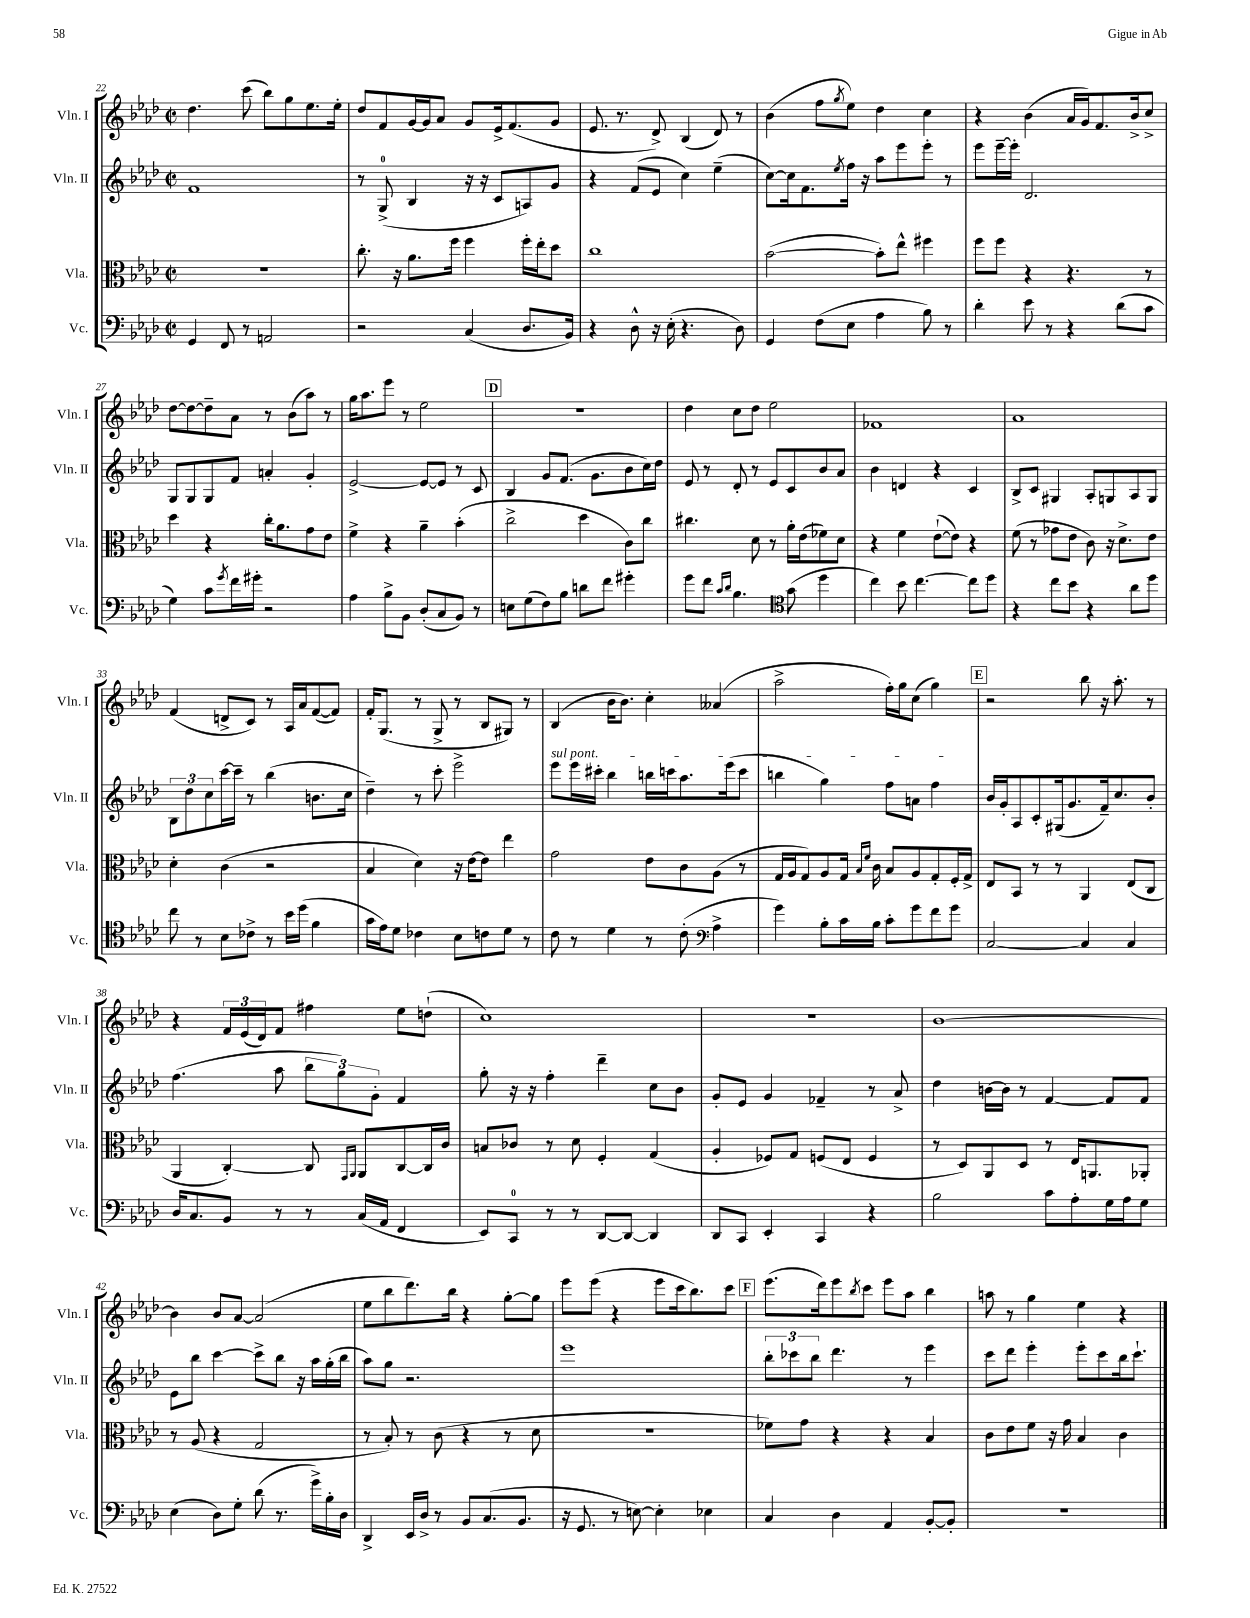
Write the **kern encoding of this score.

**kern	**kern	**kern	**kern
*part4	*part3	*part2	*part1
*staff4	*staff3	*staff2	*staff1
*I"Vc.	*I"Vla.	*I"Vln. II	*I"Vln. I
*I'Vc.	*I'Vla.	*I'Vln. II	*I'Vln. I
*clefF4	*clefC3	*clefG2	*clefG2
*k[b-e-a-d-]	*k[b-e-a-d-]	*k[b-e-a-d-]	*k[b-e-a-d-]
*M2/2	*M2/2	*M2/2	*M2/2
*met(c|)	*met(c|)	*met(c|)	*met(c|)
=22	=22	=22	=22
4GG/	1r	1f	4.dd-\
8FF/	.	.	.
8r	.	.	(8ccc\
2AAn/	.	.	8bb-\L)
.	.	.	8gg\
.	.	.	8.ee-\
.	.	.	16ee-'\Jk
=23	=23	=23	=23
2r	8.cc'\	8r	8dd-/L
.	.	(8G^/	8f/
.	16r	.	.
.	8.a-\L	4B-/	[16g/L
.	.	.	16g/J]
.	.	.	8a-/J
.	16ff\Jk	.	.
(4C/	4ff\	16r	8g/L
.	.	16r	.
.	.	8c/L	16e-^/k
.	.	.	(8.f/
8.D-/L	16ff'\LL	8An/)	.
.	16ee-'\J	.	.
.	8dd-\J	8g/J	8g/J
16BB-/Jk)	.	.	.
=24	=24	=24	=24
4r	1cc	4r	8.e-/
.	.	.	8.r
8D-^^\	.	(8f/L	.
16r	.	8e-/J	8d-^/)
(16E-'\	.	.	.
4.r	.	4cc\)	(4B-/
.	.	(4ee-~\	8d-/)
8D-\)	.	.	8r
=25	=25	=25	=25
4GG/	([2b-\	[8cc\L)	(4b-\
.	.	16cc\k]	.
.	.	8.f\	.
(8F\L	.	.	8ff\L
.	.	8qee-/	8qgg/
8E-\J	.	16ff\Jk	8ee-\J)
.	.	16r	.
4A-\	8b-'\L])	8aa-\L	4dd-\
.	8ee-^^\J	8eee-\	.
8B-\)	4ff#X\	8eee-'\J	4cc\
8r	.	8r	.
=26	=26	=26	=26
4d-'\	8ff\L	8eee-\L	4r
.	8ff\J	[16eee-~\L	.
.	.	16eee-'\JJ]	.
8e-\	4r	2.d-/	(4b-\
8r	.	.	.
4r	4.r	.	16a-/LL
.	.	.	16g/J)
.	.	.	8.f/
(8d-\L	.	.	.
.	.	.	16b-^/k
8c\J	8r	.	8cc^/J
!!LO:LB:g=z
=27	=27	=27	=27
4G\)	4dd-\	8G/L	[8dd-\L
.	.	8G/	8dd-\_
8c\L	4r	8G/	8dd-~\]
8qg/	.	.	.
16f\L	.	8f/J	8a-\J
16g#X'\JJ	.	.	.
2r	16cc'\KL	4an'/	8r
.	8.a-\	.	.
.	.	.	(8b-\L
.	8g\	4g'/	8aa-\J)
.	8e-\J	.	8r
=28	=28	=28	=28
4A-\	4f^\	[2e-^/	16gg\KL
.	.	.	8.aa-\
8B-^\L	4r	.	8eee-\J
8BB-\J	.	.	8r
(8D-'/L	4a-~\	8e-/L_	2ee-\
8C/	.	8e-/J]	.
8BB-/J)	(4b-'\	8r	.
8r	.	8c/	.
!!LO:REH:place=s1:t=D
=29	=29	=29	=29
8En\L	2cc^\	4B-/	1r
(8G\	.	.	.
8F\)	.	8g/L	.
8B-\J	.	(8.f/J	.
8dn\L	4dd-\	.	.
.	.	8.g\L	.
8f\J	.	.	.
4g#X'\	8c\L)	8b-\	.
.	8cc\J	16cc\L)	.
.	.	16dd-\JJ	.
=30	=30	=30	=30
8g\L	4.cc#X\	8e-/	4dd-\
8f\J	.	8r	.
16qqc/LL	.	.	.
16qqd-/JJ	.	.	.
4.B-\	.	8d-'/	8cc\L
.	8d-\	8r	8dd-\J
.	8r	8e-/L	2ee-\
*clefC4	*	*	*
(8g\	16a-'\LL	8c/	.
.	(16e-\J	.	.
4dd-\	8f-X\)	8b-/	.
.	8d-\J	8a-/J	.
=31	=31	=31	=31
4cc\)	4r	4b-\	1f-X
8b-\	4f\	4dn/	.
[4.cc\	.	.	.
.	([8e-`\L	4r	.
.	8e-\J])	.	.
8cc\L]	4r	4c/	.
8dd-\J	.	.	.
=32	=32	=32	=32
4r	(8f\	8B-^/L	1a-
.	8r	8c/J	.
8cc\L	8g-X\L	4G#X/	.
8b-\J	8e-\J	.	.
4r	8c\)	8A-'/L	.
.	16r	8Gn/	.
.	8.d-^\L	.	.
8a-\L	.	8A-/	.
8dd-\J	8e-\J	8G/J	.
!!LO:LB:g=z
=33	=33	=33	=33
8cc\	4d-'\	12B-\L	(4f/
.	.	12dd-\	.
8r	.	.	.
.	.	12cc\	.
8B-\L	(4c\	[16ccc\L	8dn^/L
.	.	16ccc~\JJ]	.
8c-X^\J	.	8r	8c/J)
8r	2r	(4bb-\	8r
16b-\LL	.	.	16A-/LL
(16dd-\JJ	.	.	16a-/J
4f\	.	8.bn\L	([8f/
.	.	.	8f/J])
.	.	16cc\Jk	.
=34	=34	=34	=34
16g\LL	4B-/	4dd-~\)	16f'/KL
16e-\J)	.	.	(8.G/J
8d-\J	.	.	.
4c-X\	4d-\)	8r	8r
.	.	8ccc'\	8G^/
8B-\L	16r	2eee-^\	8r
.	[16e-\KL	.	.
8cn\	8e-\J]	.	8B-/L
8d-\J	4ee-\	.	8G#X/J)
8r	.	.	8r
=35	=35	=35	=35
!	!	!LO:TX:a:i:t=sul pont.	!
8c\	2g\	8eee-\L	(4B-/
8r	.	16eee-\L	.
.	.	16ccc#X'\JJ	.
4d-\	.	4bb-\	16b-\KL
.	.	.	8.b-\J)
8r	8e-\L	16bbn\LL	4cc'\
.	.	16cccn\J	.
(8c'\	8c\	8.aa-\	.
*clefF4	*	*	*
4A-^\	(8A-\J	.	(4a--X/
.	.	(16eee-\k	.
.	8r	8ccc\J	.
=36	=36	=36	=36
4g\)	16G/LL	4bbn\	2aa-^\
.	16A-/J	.	.
.	8G/)	.	.
8B-'\L	8A-/	4gg\)	.
16c\L	16G/Jk	.	.
.	16qqB-/LL	.	.
.	16qqf/JJ	.	.
16B-\JJ	16c\	.	.
8c'\L	8B-/L	8ff\L	16ff'\LL)
.	.	.	16gg\J
8g\	8A-/	8an\J	(8cc\J
8f\	8G'/	4ff\	4gg\)
8g\J	16F'/L	.	.
.	16G^/JJ	.	.
!!LO:REH:place=s1:t=E
=37	=37	=37	=37
[2C/	8E-/L	16b-/LL	2r
.	.	16g'/J	.
.	8BB-/J	8A-/	.
.	8r	8c'/	.
.	8r	(16G#X/k	.
.	.	8.g/	.
4C/]	4AA-/	.	8bb-\
.	.	16f~/k)	16r
.	.	8.cc/	8.aa-'\
4C/	(8E-/L	.	.
.	8C/J	8b-'/J	8r
!!LO:LB:g=z
=38	=38	=38	=38
16D-/KL	4AA-/	(4.ff\	4r
8.C/	.	.	.
8BB-/J	[4C'/)	.	24f/LL
.	.	.	(24e-/
.	.	.	24d-/J)
8r	.	8aa-\	8f/J
8r	8C/]	12bb-\L	4ff#X\
.	.	12gg\)	.
.	16qqGG/LL	.	.
.	16qqAA-/JJ	.	.
(16C/LL	8AA-/L	.	.
.	.	12g'\J	.
16AA-/JJ	.	.	.
4FF/	[8C/	4f/	8ee-\L
.	16C/L]	.	(8ddn`\J
.	16c/JJ	.	.
=39	=39	=39	=39
8EE-/L)	8Bn/L	8gg'\	1cc)
8CC/J	8c-X/J	16r	.
.	.	16r	.
8r	8r	4ff'\	.
8r	8d-\	.	.
[8DD-/L	4F'/	4ddd-~\	.
8DD-/J_	.	.	.
4DD-/]	(4G/	8cc\L	.
.	.	8b-\J	.
=40	=40	=40	=40
8DD-/L	4A-'/	8g'/L	1r
8CC/J	.	8e-/J	.
4EE-'/	8F-X/L)	4g/	.
.	8G/J	.	.
4CC/	(8Fn/L	4f-X~/	.
.	8E-/J	.	.
4r	4F/	8r	.
.	.	8a-^/	.
=41	=41	=41	=41
2B-\	8r	4dd-\	[1b-
.	8D-/L)	.	.
.	8AA-/	[16bn\LL	.
.	.	16b\JJ]	.
.	8D-/J	8r	.
8c\L	8r	[4f/	.
8A-'\	16E-/KL	.	.
.	8.AAn/	.	.
16G\L	.	8f/L]	.
16A-\J	.	.	.
8G\J	8AA-X'/J	8f/J	.
!!LO:LB:g=z
=42	=42	=42	=42
(4E-\	8r	8e-\L	4b-\]
.	(8A-/	8bb-\J	.
8D-\L)	4r	[4ccc\	8b-/L
8G'\J	.	.	[8a-/J
(8d-\	2G/	8ccc^\L]	(2a-/]
8.r	.	8bb-\J	.
.	.	16r	.
16g^\LL)	.	16aa-\LL	.
16B-'\	.	(16gg'\	.
16D-\JJ	.	16bb-\JJ	.
=43	=43	=43	=43
4DD-^/	8r	8aa-\L)	8ee-\L
.	8B-'/)	8gg\J	8bb-\
16EE-/LL	8r	2.r	8.ddd-\)
16D-^/JJ	.	.	.
8r	(8c\	.	.
.	.	.	16bb-\Jk
8BB-/L	4r	.	4r
(8.C/	.	.	.
.	8r	.	[8gg'\L
8.BB-/J	.	.	.
.	8d-\	.	8gg\J]
=44	=44	=44	=44
16r	1r	1eee-	8eee-\L
8.GG/	.	.	.
.	.	.	(8eee-\J
8r	.	.	4r
[8En\)	.	.	.
4E'\]	.	.	8eee-\L
.	.	.	16ccc\k
.	.	.	8.bb-\)
4E-X\	.	.	.
.	.	.	8ccc\J
!!LO:REH:place=s1:t=F
=45	=45	=45	=45
4C/	8f-X\L)	12bb-'\L	(8.eee-\L
.	.	12ccc-X\	.
.	8g\J	.	.
.	.	12bb-\J	.
.	.	.	16ddd-\k)
4D-\	4r	4.ddd-\	8eee-\
.	.	.	8qbb-/
.	.	.	8ccc\J
4AA-/	4r	.	8eee-\L
.	.	8r	8aa-\J
[8BB-'/L	4B-/	4eee-\	4bb-\
8BB-'/J]	.	.	.
=46	=46	=46	=46
1r	8c\L	8ccc\L	8aan\
.	8e-\	8ddd-\J	8r
.	8f\J	4eee-'\	4gg\
.	16r	.	.
.	16g\	.	.
.	4B-/	8eee-'\L	4ee-\
.	.	8ccc\	.
.	4c\	16bb-\k	4r
.	.	8.ccc`\J	.
==	==	==	==
*-	*-	*-	*-
